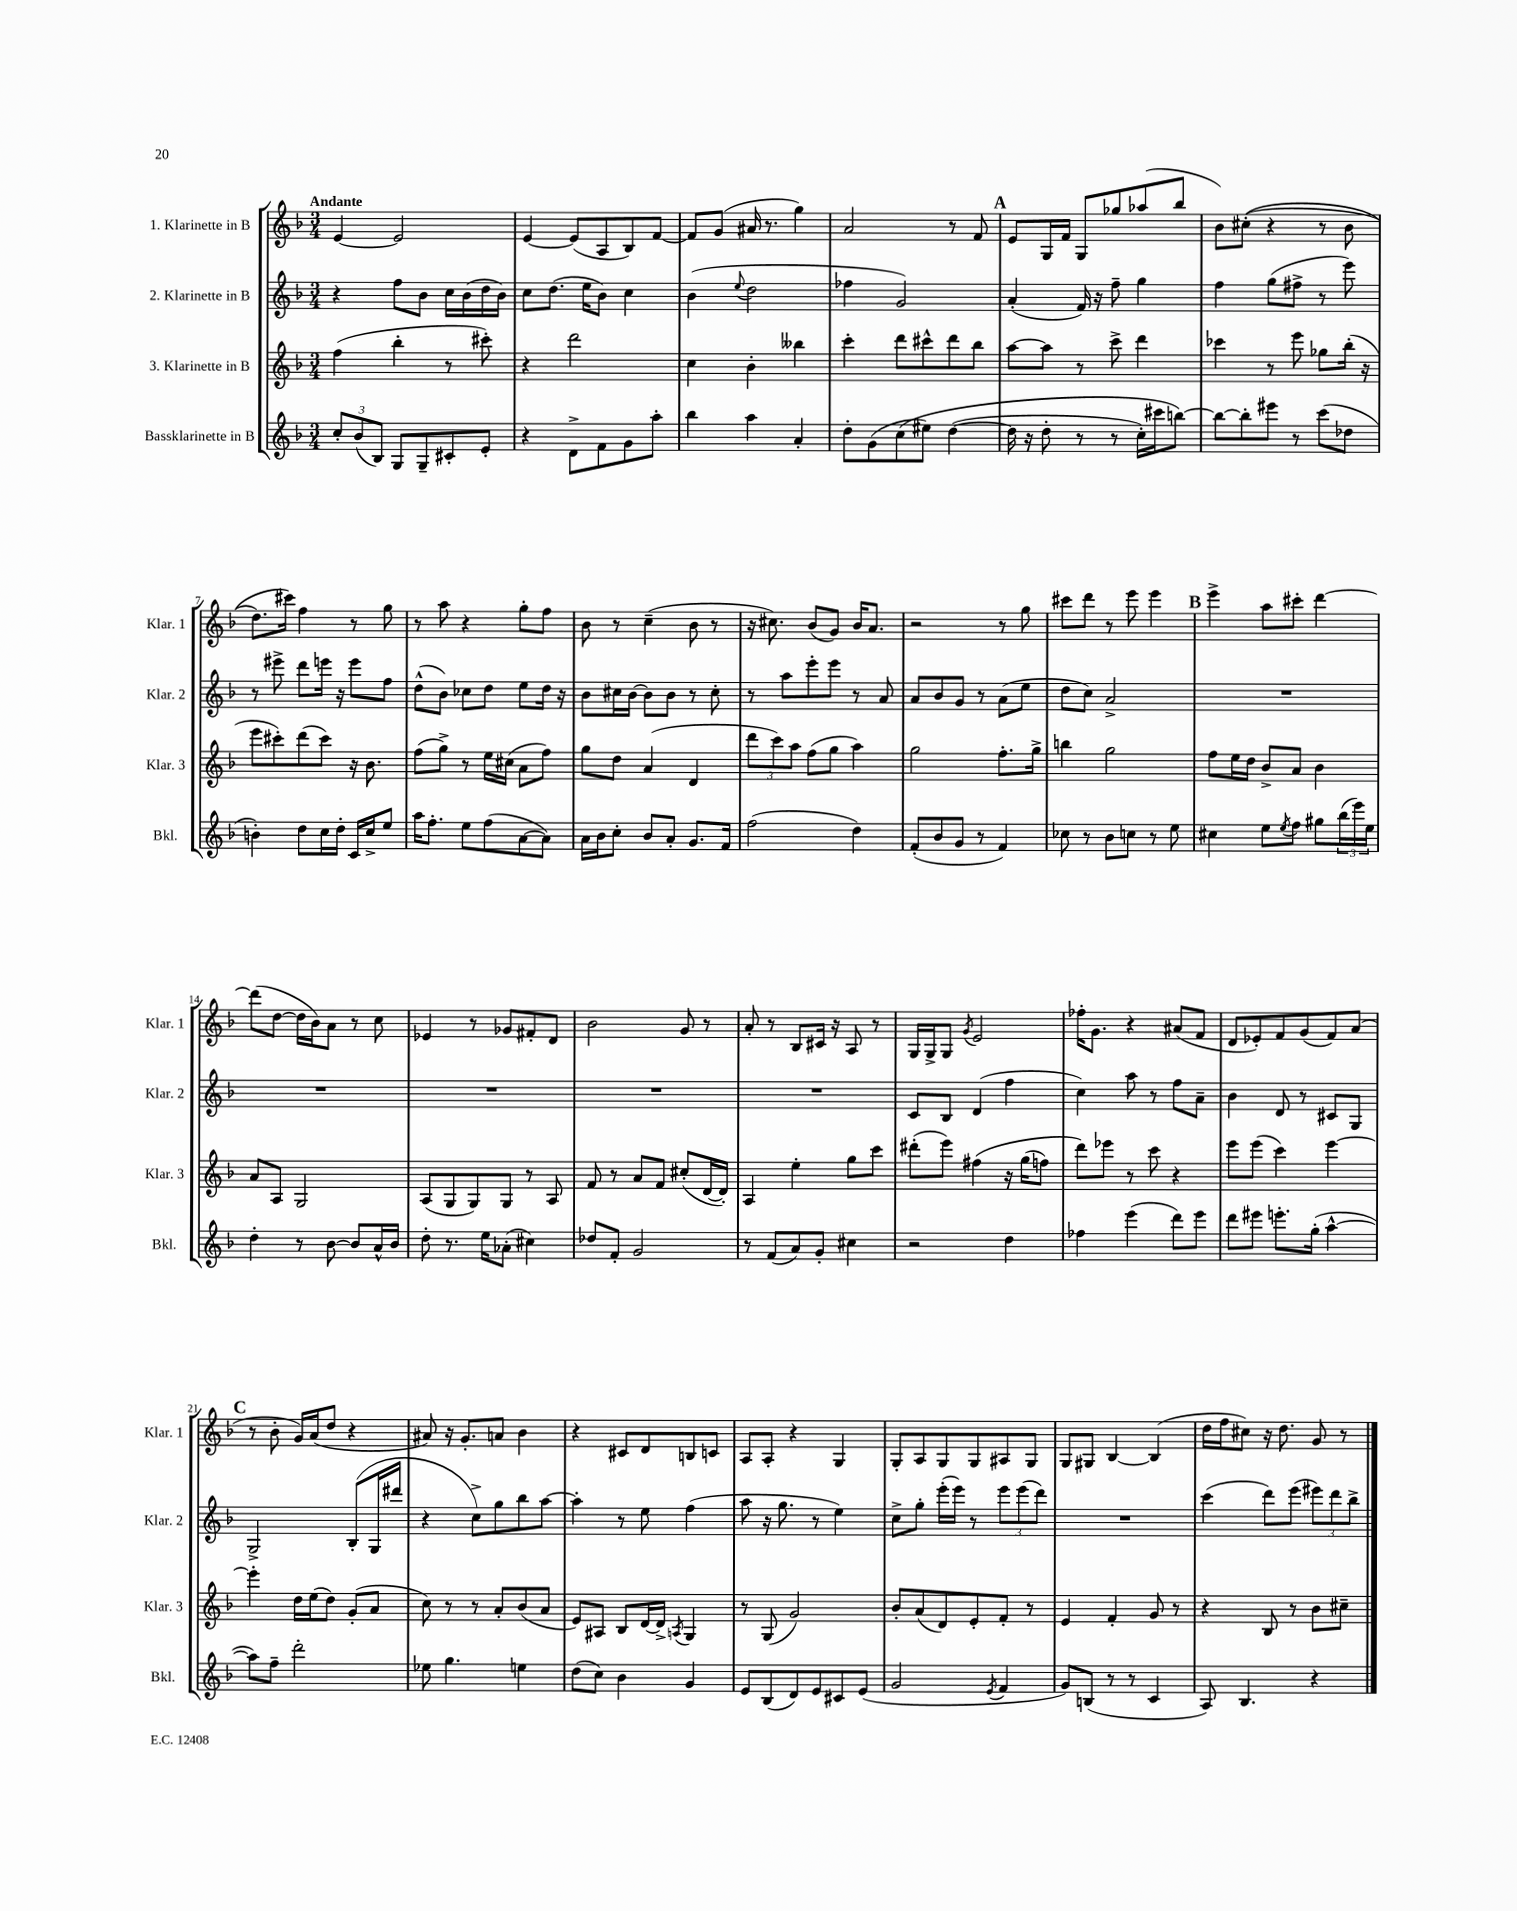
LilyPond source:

<<
\new StaffGroup <<
\new Staff = "s0" \with { instrumentName = "1. Klarinette in B" shortInstrumentName = "Klar. 1" } {
    \clef treble \key f \major \numericTimeSignature \time 3/4 \tempo "Andante"
    e'4~ e'2 |
    e'4~ e'8( a8 bes8) f'8~ |
    f'8 g'8( ais'16 r8. g''4) |
    a'2 r8 f'8 |
    \mark \markup { \bold "A" } e'8 g16 f'16 g8 ges''8 aes''8( bes''8 |
    bes'8) cis''8-.(\( r4 r8 bes'8 |
    d''8.) cis'''16\) f''4 r8 g''8 |
    r8 a''8 r4 g''8-. f''8 |
    bes'8 r8 c''4--( bes'8 r8 |
    r16 cis''8.) bes'8( g'8) bes'16 a'8. |
    r2 r8 g''8 |
    cis'''8 d'''8 r8 e'''8 e'''4 |
    \mark \markup { \bold "B" } e'''4-> a''8 cis'''8-. d'''4~ |
    d'''8( d''8~ d''16 bes'16) a'8 r8 c''8 |
    ees'4 r8 ges'8 fis'8-. d'8 |
    bes'2 g'8 r8 |
    a'8-. r8 bes8 cis'16 r16 a8 r8 |
    g16 g16-> g8 \acciaccatura { g'8 } e'2 |
    fes''16-. g'8. r4 ais'8( f'8 |
    d'8 ees'8-.) f'8 g'8( f'8) a'8( |
    \mark \markup { \bold "C" } r8 bes'8-. g'16) a'16( d''8 r4 |
    ais'8) r16 g'8.-. a'8 bes'4 |
    r4 cis'8 d'8 b8 c'8 |
    a8 a8-. r4 g4 |
    g8-. a8 g8 g8 ais8 g8 |
    g8 gis8 bes4~ bes4( |
    d''16 f''16 cis''8) r16 d''8. g'8 r8 \bar "|." |
}
\new Staff = "s1" \with { instrumentName = "2. Klarinette in B" shortInstrumentName = "Klar. 2" } {
    \clef treble \key f \major \numericTimeSignature \time 3/4
    r4 f''8 bes'8 c''16 bes'16( d''16 bes'16) |
    c''8 d''8.( e''16 bes'8) c''4 |
    bes'4( \appoggiatura { e''8 } d''2 |
    fes''4 g'2) |
    \mark \markup { \bold "A" } a'4-.( f'16) r16 f''8-- g''4 |
    f''4 g''8( fis''8-> r8 e'''8) |
    r8 eis'''8-> d'''8 e'''16 r16 e'''8 f''8 |
    d''8-^( bes'8) ces''8 d''8 e''8 d''16 r16 |
    bes'8 cis''16 bes'16~ bes'8 bes'8 r8 cis''8-. |
    r8 a''8 e'''8-. e'''8 r8 a'8 |
    a'8 bes'8 g'8 r8 a'8( e''8 |
    d''8 c''8) a'2-> |
    \mark \markup { \bold "B" } R2. |
    R2. |
    R2. |
    R2. |
    R2. |
    c'8 bes8 d'4( f''4 |
    c''4) a''8 r8 f''8 a'8-- |
    bes'4 d'8 r8 cis'8 g8 |
    \mark \markup { \bold "C" } g2-> bes8-.( g16 dis'''16 |
    r4 c''8->) g''8 bes''8 a''8~ |
    a''4-. r8 e''8 f''4( |
    a''8 r16 g''8. r8 e''4) |
    c''8-> g''8-. e'''16-.( e'''16) r8 \tuplet 3/2 { e'''8 e'''8( d'''8) } |
    R2. |
    c'''4( d'''8) e'''8( \tuplet 3/2 { eis'''8) d'''8 bes''8-> } \bar "|." |
}
\new Staff = "s2" \with { instrumentName = "3. Klarinette in B" shortInstrumentName = "Klar. 3" } {
    \clef treble \key f \major \numericTimeSignature \time 3/4
    f''4( bes''4-. r8 cis'''8-.) |
    r4 d'''2 |
    c''4 bes'4-. beses''4 |
    c'''4-. d'''8 cis'''8-^ d'''8 bes''8 |
    \mark \markup { \bold "A" } a''8~ a''8 r8 c'''8-> d'''4 |
    ces'''4 r8 e'''8 ges''8 bes''16-.( r16 |
    e'''8 cis'''8-.) d'''8( cis'''8) r16 bes'8. |
    f''8( g''8->) r8 e''16 cis''16( a'8 f''8) |
    g''8 d''8 a'4( d'4 |
    \tuplet 3/2 { d'''8 c'''8) a''8 } f''8( g''8 a''4) |
    g''2 f''8.-. g''16-> |
    b''4 g''2 |
    \mark \markup { \bold "B" } f''8 e''16 d''16 bes'8-> a'8 bes'4 |
    a'8 a8 g2 |
    a8( g8 g8) g8 r8 a8 |
    f'8 r8 a'8 f'8 cis''8-.( d'16~ d'16-.) |
    a4 e''4-. g''8 c'''8 |
    dis'''8-.( e'''8) fis''4\( r16 g''16( f''8) |
    d'''8\) ees'''8 r8 c'''8 r4 |
    e'''8 e'''8( c'''4) e'''4~ |
    \mark \markup { \bold "C" } e'''4-. d''16 e''16( d''8) g'8-.( a'8 |
    c''8) r8 r8 a'8-. bes'8( a'8 |
    e'8) ais8 bes8 d'16~ d'16-> \acciaccatura { a8 } g4 |
    r8 g8( g'2) |
    bes'8-. a'8( d'8) e'8-. f'8-. r8 |
    e'4 f'4-. g'8 r8 |
    r4 bes8 r8 bes'8 cis''8-- \bar "|." |
}
\new Staff = "s3" \with { instrumentName = "Bassklarinette in B" shortInstrumentName = "Bkl." } {
    \clef treble \key f \major \numericTimeSignature \time 3/4
    \tuplet 3/2 { c''8-. bes'8( bes8) } g8 g8-- cis'8-. e'8-. |
    r4 d'8-> f'8 g'8 a''8-. |
    bes''4 a''4 a'4-. |
    d''8-. g'8( c''8\( eis''8) d''4~( |
    \mark \markup { \bold "A" } d''16 r16 d''8-. r8 r8 c''16-.) cis'''16 b''8~\) |
    b''8~ b''8-. eis'''8 r8 c'''8( des''8 |
    b'4-.) d''8 c''16 d''16-. c'16 c''16-> e''8 |
    a''16 f''8.-. e''8 f''8( a'8~ a'8) |
    a'16 bes'16 c''8-. bes'8 a'8-. g'8. f'16 |
    f''2( d''4) |
    f'8-.( bes'8 g'8 r8 f'4) |
    ces''8 r8 bes'8 c''8 r8 e''8 |
    \mark \markup { \bold "B" } cis''4 e''8 \acciaccatura { e''8 } f''8 gis''8 \tuplet 3/2 { bes''16( e'''16) e''16 } |
    d''4-. r8 bes'8~ bes'8 a'16-^ bes'16 |
    d''8-. r8. e''16 aes'8-.( cis''4) |
    des''8 f'8-. g'2 |
    r8 f'8( a'8) g'8-. cis''4 |
    r2 d''4 |
    fes''4 e'''4( d'''8) e'''8 |
    d'''8 eis'''8 e'''8.-. g''16-.( a''4~-^ |
    \mark \markup { \bold "C" } a''8) f''8-- d'''2-. |
    ees''8 g''4. e''4 |
    d''8( c''8) bes'4 g'4 |
    e'8 bes8( d'8) e'8 cis'8 e'8( |
    g'2 \acciaccatura { e'8 } f'4 |
    g'8) b8( r8 r8 c'4 |
    a8) bes4. r4 \bar "|." |
}
>>
>>
